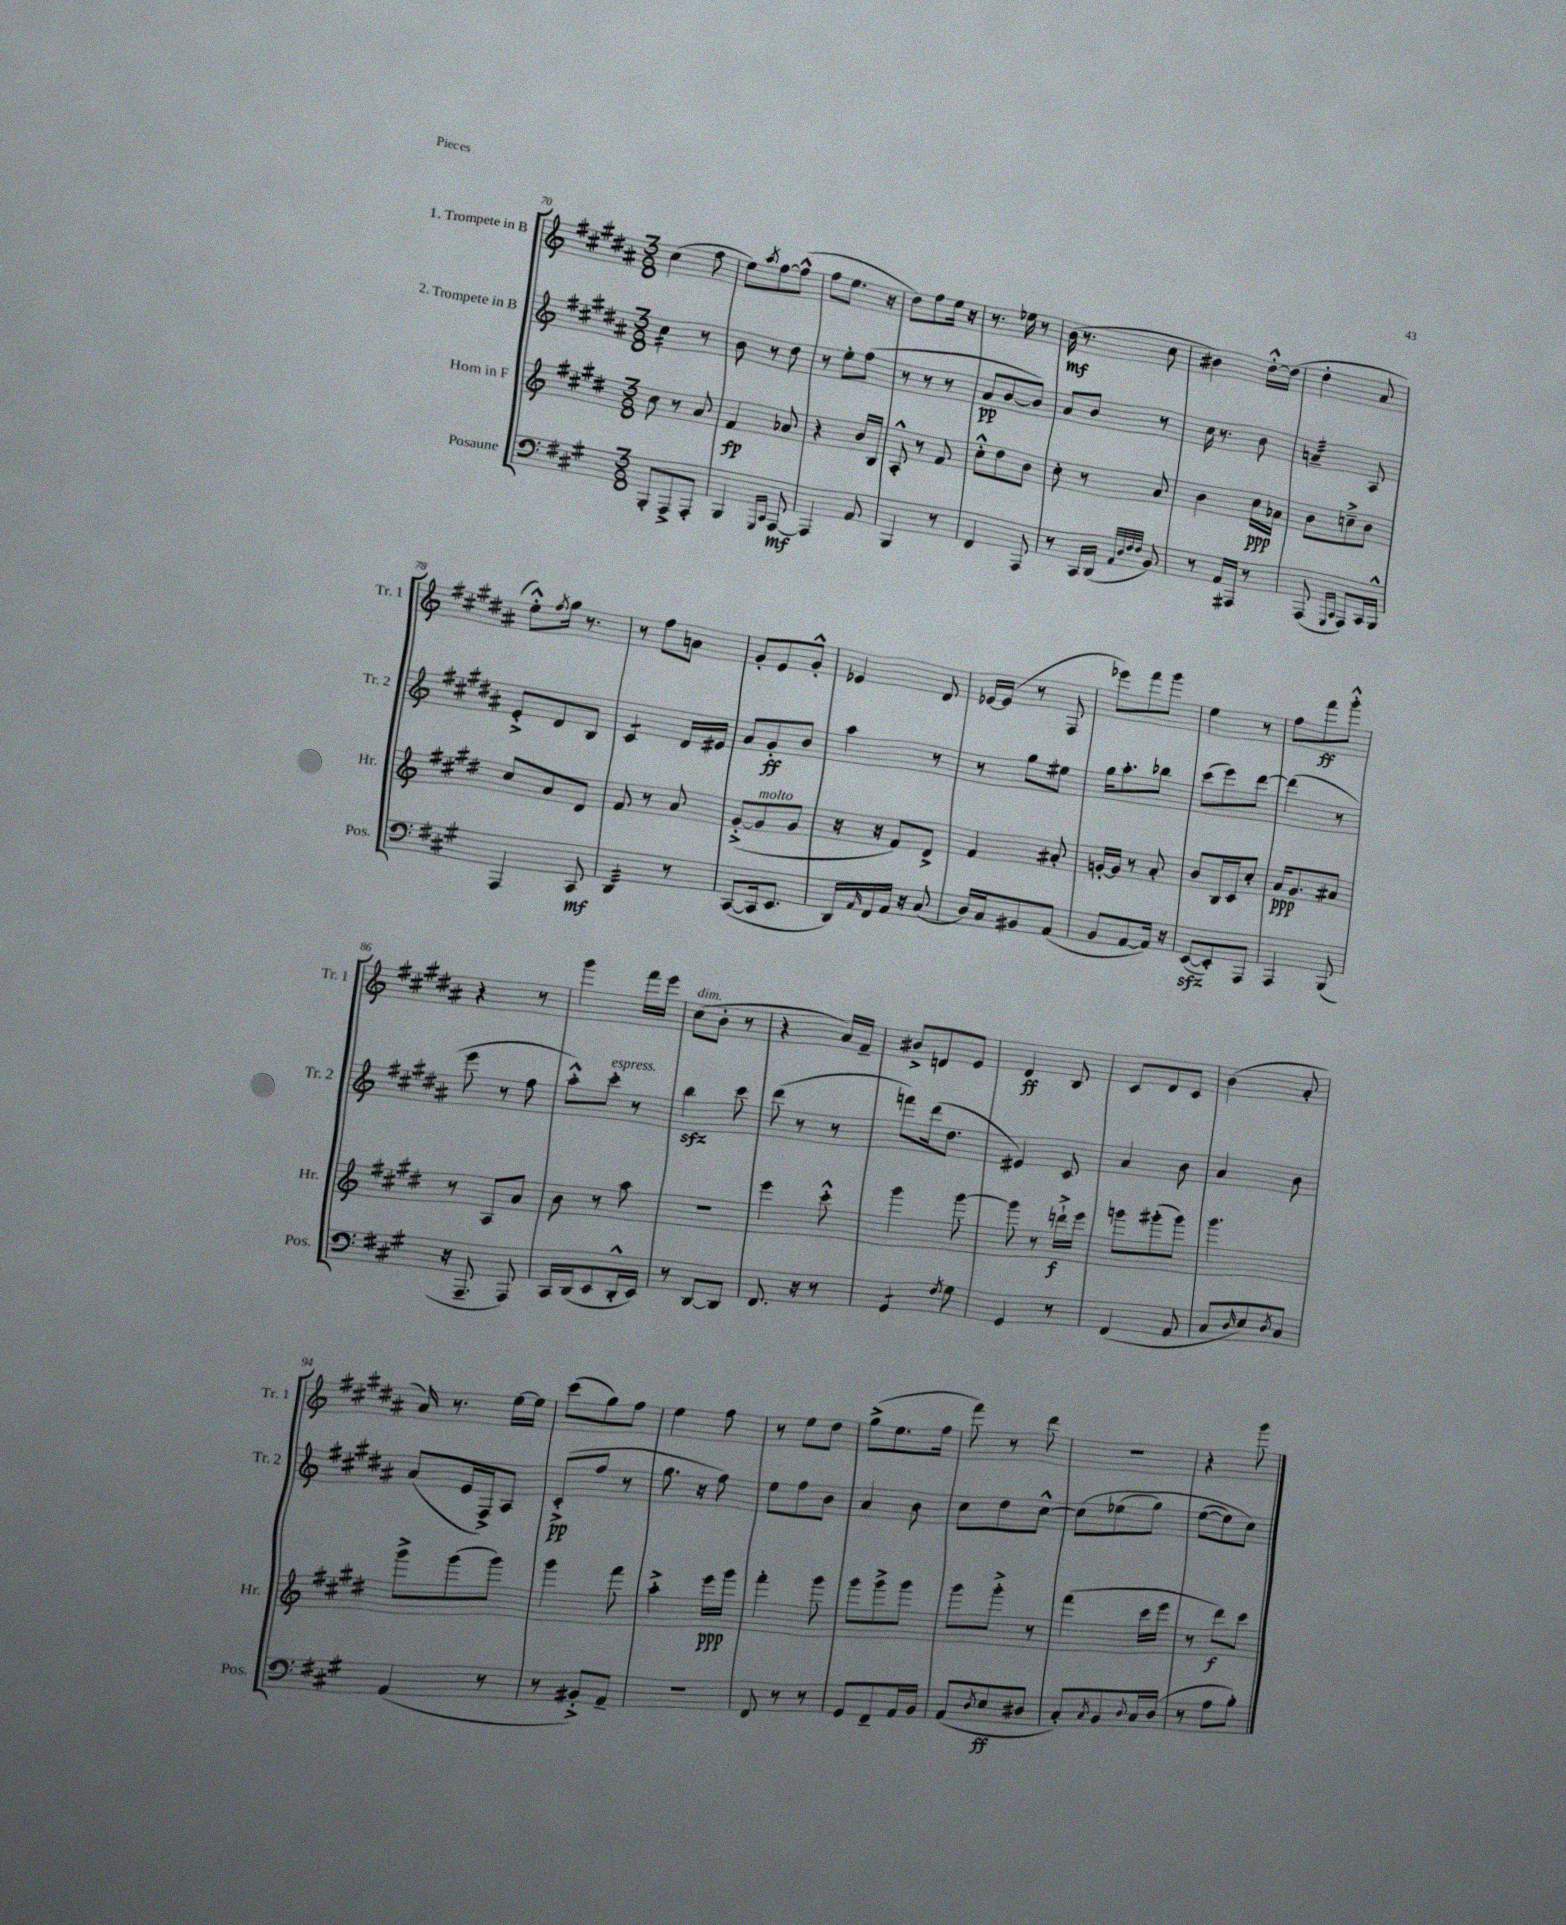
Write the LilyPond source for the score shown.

<<
\new StaffGroup <<
\new Staff = "s0" \with { instrumentName = "1. Trompete in B" shortInstrumentName = "Tr. 1" } {
    \clef treble \key b \major \numericTimeSignature \time 3/8
    cis''4( fis''8 |
    e''8) \acciaccatura { ais''8 } fis''8~ fis''8-^( |
    fis''8 e''8. r16 |
    dis''8) fis''8 e''16 r16 |
    r8. ees''16 r8 |
    b'16\mf( r8. cis''8 |
    bis'4) dis''16~-.-^ dis''16( |
    dis''4-. ais'8 |
    e''8-.-^) \acciaccatura { fis''8 } gis''16 r8. |
    r8 fis''8 a'8 |
    gis'8-. e'8 gis'8-.-^ |
    ees'4 dis'8 |
    ees'16~ ees'16( r8 fis8 |
    ees'''8) fis'''8 gis'''8 |
    e''4 r8 |
    fis''8 fis'''8\ff gis'''8-.-^ |
    r4 r8 |
    gis'''4 fis'''16 e'''16 |
    cis''8^\markup { \italic "dim." }( b'8-. r8 |
    r4 ais'16) fis'16-- |
    bis'8-> d'8 e'8 |
    dis'4\ff b8 |
    cis'8 dis'8 cis'8 |
    b'4( ais'8-. |
    ais'16) r8. e''16~ e''16 |
    cis'''8( gis''8) fis''8 |
    e''4 fis''8 |
    r8 e''8 dis''8 |
    gis''8->( e''8. fis''16 |
    fis'''8) r8 dis'''8 |
    R4. |
    r4 gis'''8 \bar "|." |
}
\new Staff = "s1" \with { instrumentName = "2. Trompete in B" shortInstrumentName = "Tr. 2" } {
    \clef treble \key b \major \numericTimeSignature \time 3/8
    cis''4:16 r8 |
    b'8 r8 dis''8 |
    r8 e''8-. fis''8( |
    r8 r8 r8 |
    ais'8\pp b'8~ b'8) |
    ais'8 b'8 r8 |
    cis''16 r8. b'8 |
    a'4:32-- ais8 |
    e'8-.-> dis'8 b8 |
    cis'4:8 dis'16 eis'16 |
    ais'8 gis'8-.\ff b'8 |
    ais''4 r8 |
    r8 gis''8 eis''8 |
    gis''16 ais''8.-. bes''8 |
    cis'''8( e'''8) dis'''8~ |
    dis'''4( r8 |
    e'''8 r8 fis''8 |
    ais''8-.-^) cis'''8-.^\markup { \italic "espress." } r8 |
    b''4\sfz cis'''8 |
    dis'''8( r8 r8 |
    f'''8) dis'''16( dis''8. |
    eis'4) cis'8 |
    ais'4 b'8 |
    ais'4 b'8 |
    ais'8( e'16 fis16->) ais8 |
    cis'8-.->\pp( fis''8 r8 |
    gis''8. r16 fis''8) |
    e''8 fis''8 b'8 |
    ais'4 b'8 |
    cis''8 dis''8 cis''8~-^ |
    cis''8\( ees''8( gis''8) |
    e''8~( e''8) cis''8\) \bar "|." |
}
\new Staff = "s2" \with { instrumentName = "Horn in F" shortInstrumentName = "Hr." } {
    \clef treble \key e \major \numericTimeSignature \time 3/8
    cis''8 r8 a'8 |
    fis'4\fp aes'8 |
    r4 b'16 b16 |
    a8-.-^ r8 fis'8 |
    cis''8-.-^ dis''8 b'8 |
    cis''8-. r8 a'8 |
    b'4 cis''16\ppp aes'16 |
    b'8 c''8---> b'8 |
    cis''8 a'8 dis'8 |
    fis'8 r8 a'8 |
    gis'8~-.->( gis'8^\markup { \italic "molto" } gis'8 |
    r16 r16 fis'8) dis'8-> |
    fis'4 ais'8-. |
    g'16~-. g'16 r8 a'8-. |
    b'8 b16 cis'16 cis''8-. |
    a'16\ppp gis'8. ais'8 |
    r8 a8 a'8 |
    b'8 r8 a''8 |
    R4. |
    e'''4 cis'''8-.-^ |
    gis'''4 gis'''8~ |
    gis'''8 r8 d'''16-!->\f e'''16 |
    g'''8 gis'''8-.( gis'''8) |
    gis'''4. |
    gis'''8-> gis'''8( gis'''8) |
    gis'''4 fis'''8 |
    a''4-.-> e'''16\ppp gis'''16 |
    fis'''4-. gis'''8 |
    gis'''8 gis'''8-> gis'''8 |
    gis'''8 gis'''8-.-> r8 |
    fis'''4( cis'''16 e'''16 |
    r8 dis'''8\f) cis'''8 \bar "|." |
}
\new Staff = "s3" \with { instrumentName = "Posaune" shortInstrumentName = "Pos." } {
    \clef bass \key a \major \numericTimeSignature \time 3/8
    b,,8-. a,,8-> a,,8-. |
    b,,4 \grace { gis,,16 cis,16 } a,,8~\mf |
    a,,4 a,8 |
    b,,4 r8 |
    fis,4 a,,8 |
    r8 cis,16 d,16( \grace { a,32 d32 fis32 fis32 } b,8) |
    r8 a,16 ais,,16 r8 |
    a,,8( \grace { gis,,16 cis,16 } a,,8) cis,16 b,,16-^ |
    a,,4 cis,8\mf |
    d,4:32 r8 |
    cis,8~( cis,16 e,8. |
    d,16) \grace { a,16 } fis,16 a,16 r16 cis8( |
    d16) cis16 bis,8 a,8( |
    b,8 a,8~ a,16) r16 |
    e,8~\sfz( e,8-.) a,,8 |
    a,,4 b,,8( |
    r16 a,,8.-- a,,8) |
    cis,16 d,16( e,8 d,16-.-^ e,16) |
    r8 d,8~ d,8 |
    fis,8. r16 r8 |
    gis,4:8 \acciaccatura { fis8 } gis8 |
    gis,4 r8 |
    fis,4( a,8 |
    cis8 \grace { d16 } e8) \acciaccatura { d8 } cis8 |
    a,4( r8 |
    r8 bis,8-.->) a,8-- |
    R4. |
    fis,8 r8 r8 |
    gis,8 fis,8-- a,16 b,16 |
    a,8( \acciaccatura { d8 } e8\ff dis8 |
    cis8-.) \acciaccatura { cis8 } b,8 \appoggiatura { d8 } cis16 d16( |
    r8 a8 b8-.) \bar "|." |
}
>>
>>
\layout { \context { \Score currentBarNumber = #70 } }
